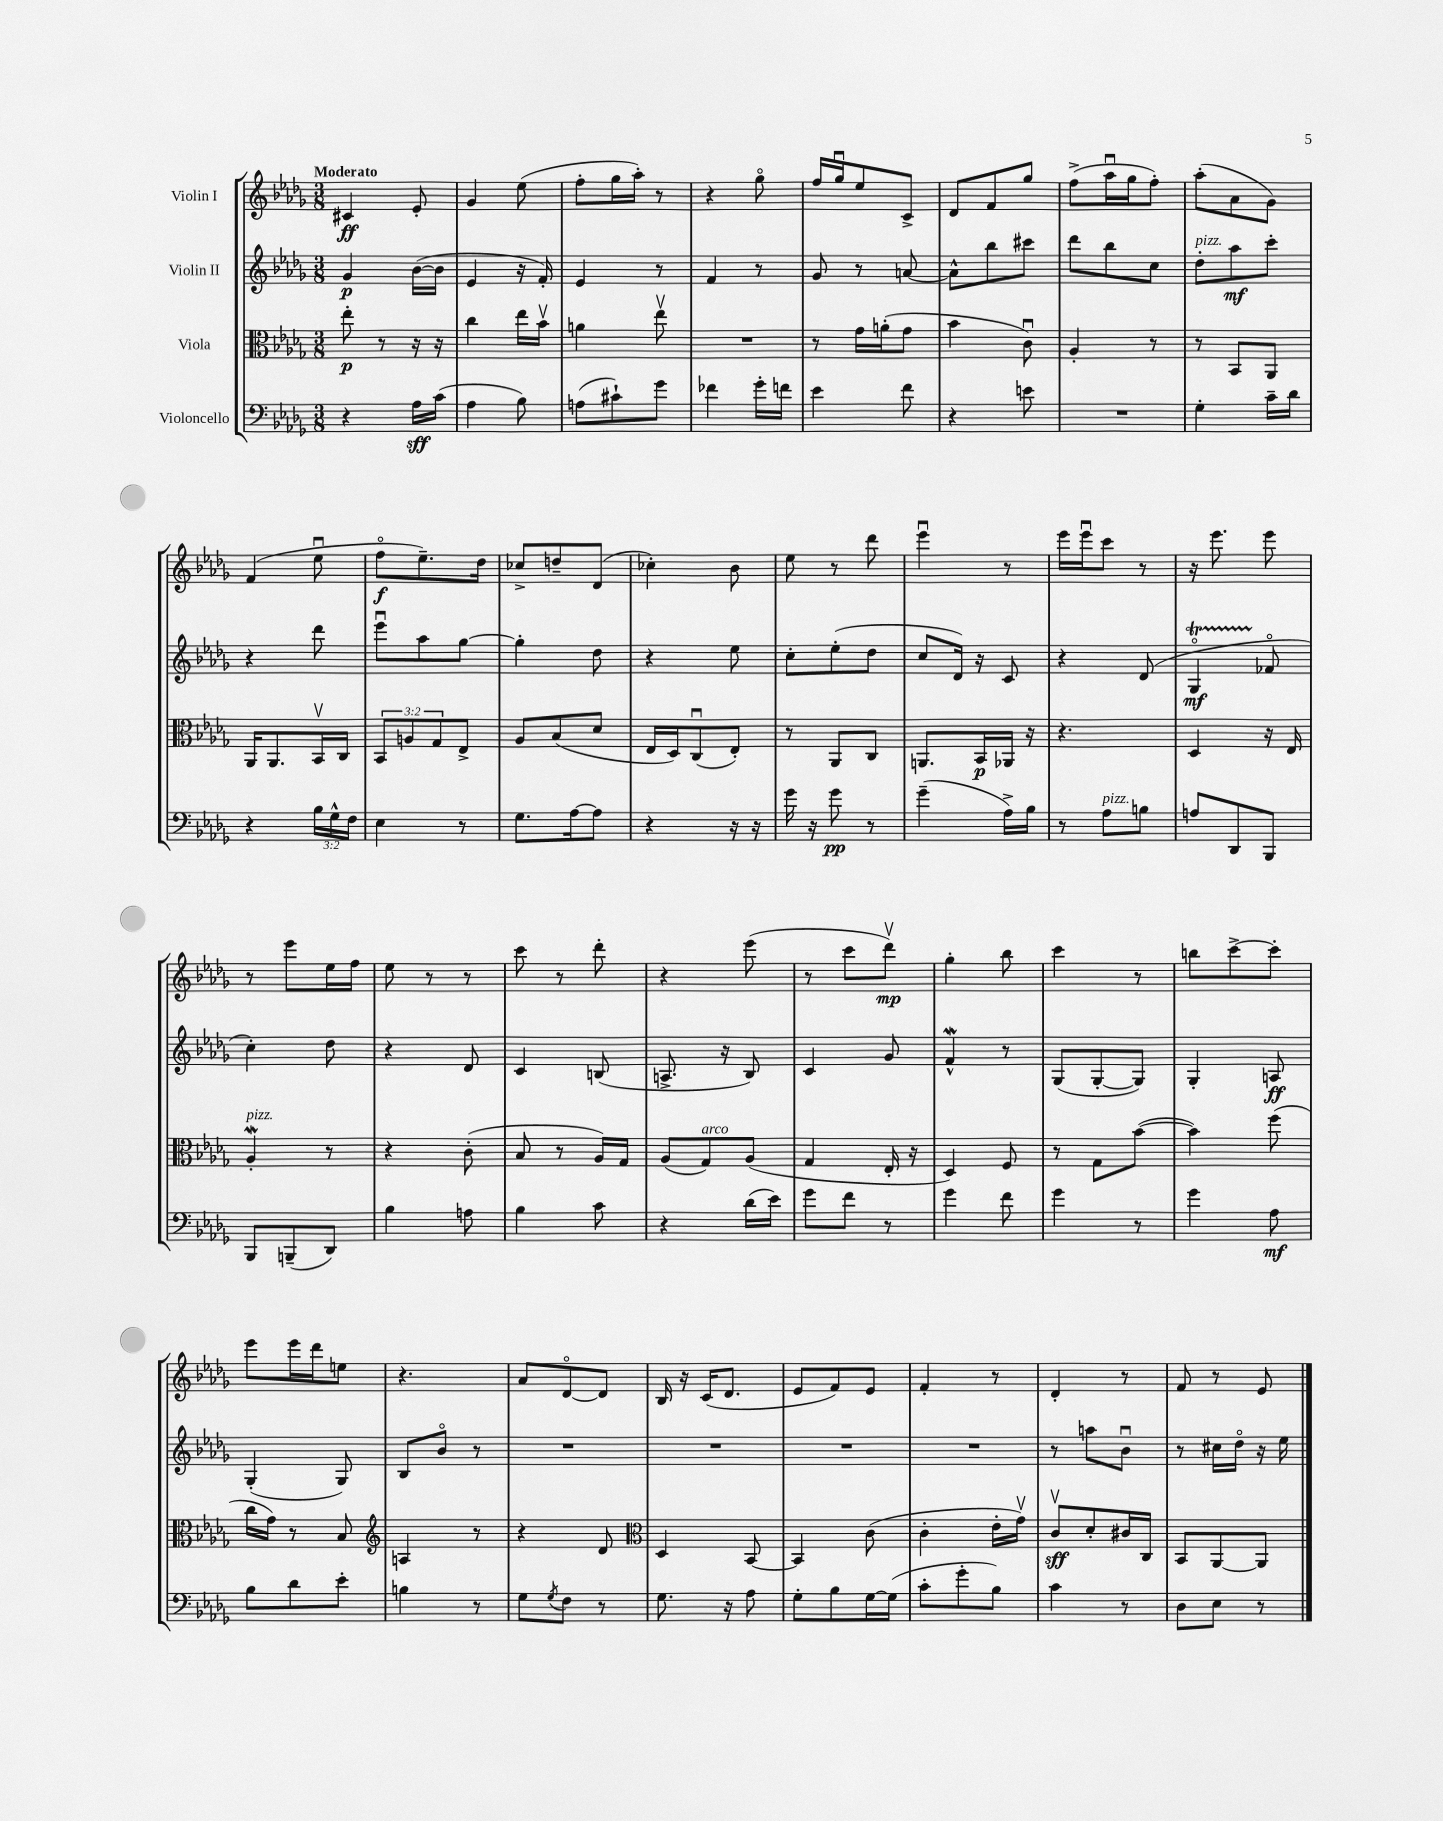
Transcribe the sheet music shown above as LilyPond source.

<<
\new StaffGroup <<
\new Staff = "s0" \with { instrumentName = "Violin I" } {
    \clef treble \key des \major \numericTimeSignature \time 3/8 \tempo "Moderato"
    cis'4\ff ees'8-. |
    ges'4 ees''8( |
    f''8-. ges''16 aes''16-.) r8 |
    r4 ges''8\flageolet |
    f''16 ges''16\downbow ees''8 c'8-> |
    des'8 f'8 ges''8 |
    f''8->( aes''16\downbow ges''16 f''8-.) |
    aes''8-.( aes'8 ges'8) |
    f'4( ees''8\downbow |
    f''8\flageolet\f ees''8.--) des''16 |
    ces''8-> d''8-- des'8( |
    ces''4-.) bes'8 |
    ees''8 r8 des'''8 |
    ees'''4\downbow r8 |
    ees'''16 ees'''16\downbow c'''8 r8 |
    r16 ees'''8. ees'''8 |
    r8 ees'''8 ees''16 f''16 |
    ees''8 r8 r8 |
    c'''8 r8 des'''8-. |
    r4 ees'''8( |
    r8 c'''8 des'''8\upbow\mp) |
    ges''4-. bes''8 |
    c'''4 r8 |
    b''8 c'''8~-> c'''8-. |
    ees'''8 ees'''16 des'''16 e''8 |
    r4. |
    aes'8 des'8~\flageolet des'8 |
    bes16 r16 c'16( des'8. |
    ees'8 f'8) ees'8 |
    f'4-. r8 |
    des'4-. r8 |
    f'8 r8 ees'8 \bar "|." |
}
\new Staff = "s1" \with { instrumentName = "Violin II" } {
    \clef treble \key des \major \numericTimeSignature \time 3/8
    ges'4\p bes'16~( bes'16 |
    ees'4 r16 f'16-.) |
    ees'4 r8 |
    f'4 r8 |
    ges'8 r8 a'8~ |
    a'8-^ bes''8 cis'''8 |
    des'''8 bes''8 c''8 |
    des''8-.^\markup { \italic "pizz." } aes''8\mf c'''8-. |
    r4 des'''8 |
    ees'''8\downbow aes''8 ges''8~ |
    ges''4-. des''8 |
    r4 ees''8 |
    c''8-. ees''8-.( des''8 |
    c''8 des'16) r16 c'8 |
    r4 des'8( |
    ges4\flageolet\startTrillSpan\mf fes'8\flageolet\stopTrillSpan |
    c''4-.) des''8 |
    r4 des'8 |
    c'4 b8( |
    a8.-> r16 bes8) |
    c'4 ges'8 |
    f'4-^\mordent r8 |
    ges8( ges8~-. ges8) |
    ges4-. a8\ff |
    ges4-.( ges8) |
    bes8 bes'8\flageolet r8 |
    R4. |
    R4. |
    R4. |
    R4. |
    r8 a''8 bes'8\downbow |
    r8 cis''16 des''16\flageolet r16 ees''16 \bar "|." |
}
\new Staff = "s2" \with { instrumentName = "Viola" } {
    \clef alto \key des \major \numericTimeSignature \time 3/8 \override Staff.TupletNumber.text = #tuplet-number::calc-fraction-text
    ees''8-.\p r8 r16 r16 |
    c''4 ees''16 bes'16\upbow |
    a'4 ees''8\upbow |
    R4. |
    r8 ges'16 a'16-.( ges'8 |
    bes'4 c'8\downbow) |
    aes4-. r8 |
    r8 bes,8 aes,8 |
    aes,16 aes,8. bes,16\upbow c16 |
    \tuplet 3/2 { bes,8 a8 ges8 } ees8-> |
    aes8 bes8( des'8 |
    ees16 des16) c8\downbow( ees8-.) |
    r8 aes,8 c8 |
    a,8. bes,16\p aes,16 r16 |
    r4. |
    des4 r16 ees16 |
    aes4-.\mordent^\markup { \italic "pizz." } r8 |
    r4 c'8-.( |
    bes8 r8 aes16) ges16 |
    aes8( ges8^\markup { \italic "arco" }) aes8( |
    ges4 ees16-. r16 |
    des4) f8 |
    r8 ges8 bes'8~( |
    bes'4) f''8( |
    c''16 ges'16) r8 bes8 |
    \clef treble a4 r8 |
    r4 des'8 |
    \clef alto des4 bes,8~ |
    bes,4 c'8( |
    c'4-. ees'16-. ges'16\upbow) |
    c'8\upbow\sff des'8-. cis'16 c16 |
    bes,8 aes,8~ aes,8 \bar "|." |
}
\new Staff = "s3" \with { instrumentName = "Violoncello" } {
    \clef bass \key des \major \numericTimeSignature \time 3/8 \override Staff.TupletNumber.text = #tuplet-number::calc-fraction-text
    r4 aes16\sff c'16( |
    aes4 bes8) |
    a8( cis'8-!) ges'8 |
    fes'4 ges'16-. f'16 |
    ees'4 f'8 |
    r4 e'8 |
    R4. |
    ges4-. c'16-- des'16 |
    r4 \tuplet 3/2 { bes16 ges16-^ f16 } |
    ees4 r8 |
    ges8. aes16~ aes8 |
    r4 r16 r16 |
    ges'16 r16 ges'8\pp r8 |
    ges'4--( aes16->) bes16 |
    r8 aes8^\markup { \italic "pizz." } b8 |
    a8 des,8 bes,,8 |
    bes,,8 b,,8--( des,8) |
    bes4 a8 |
    bes4 c'8 |
    r4 des'16( ees'16) |
    ges'8 f'8 r8 |
    ges'4 f'8 |
    ges'4 r8 |
    ges'4 aes8\mf |
    bes8 des'8 ees'8-. |
    b4 r8 |
    ges8 \acciaccatura { ges8 } f8 r8 |
    ges8. r16 aes8 |
    ges8-. bes8 ges16~ ges16( |
    c'8-. ges'8-. bes8) |
    c'4 r8 |
    des8 ees8 r8 \bar "|." |
}
>>
>>
\layout { \context { \Score \remove "Bar_number_engraver" } }
